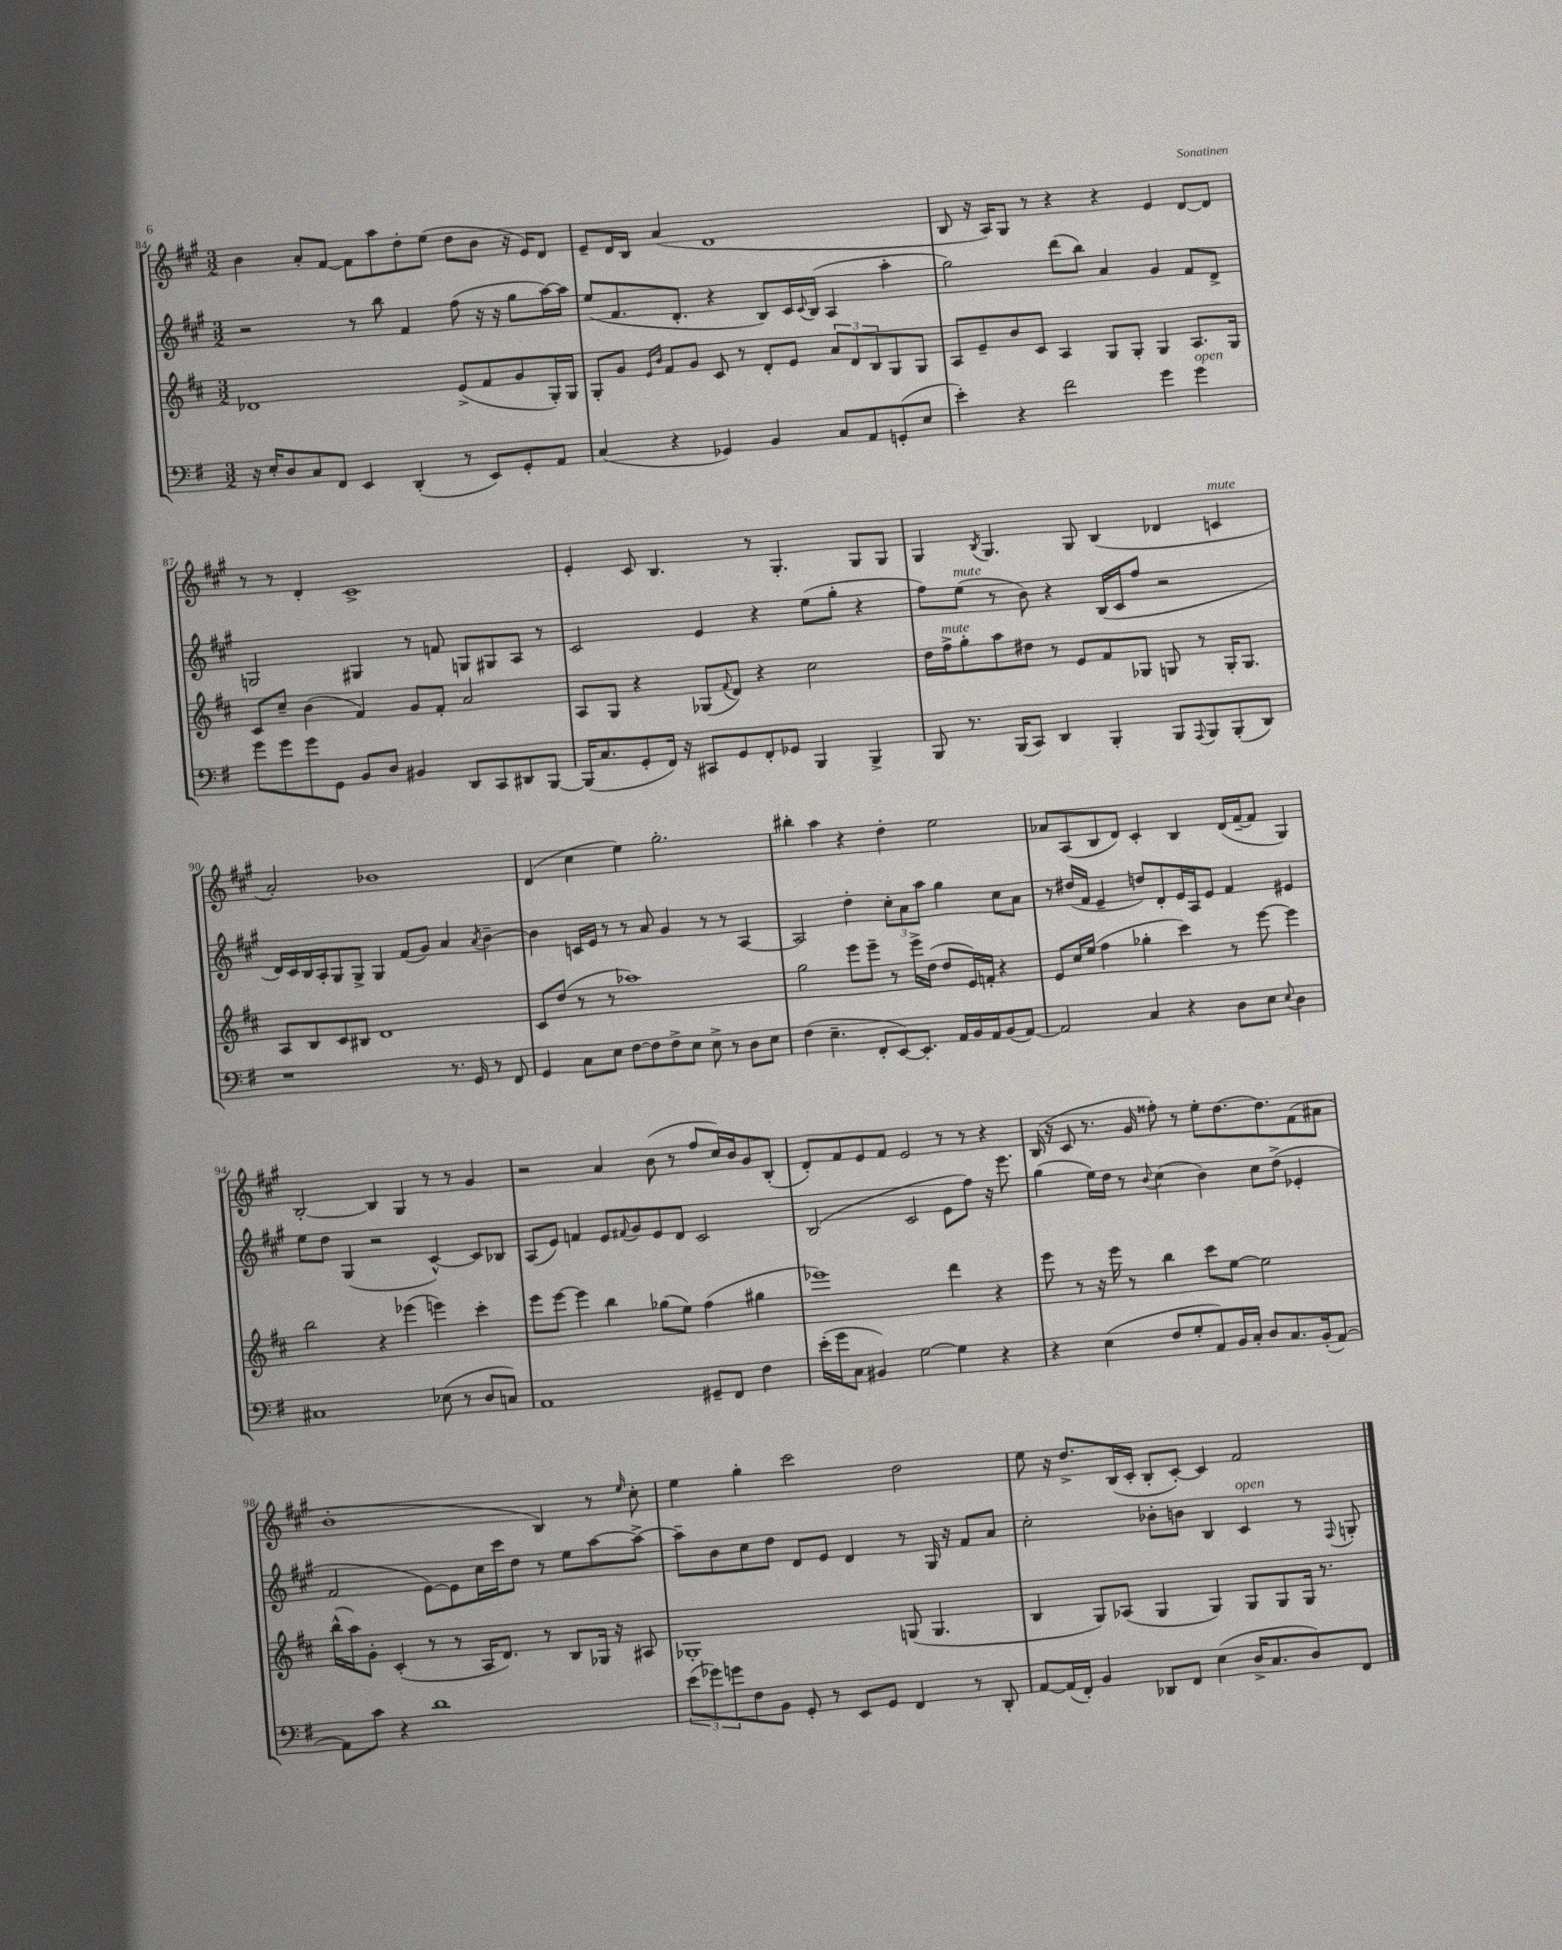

**kern	**kern	**kern	**kern
*staff4	*staff3	*staff2	*staff1
*clefF4	*clefG2	*clefG2	*clefG2
*k[f#]	*k[f#c#]	*k[f#c#g#]	*k[f#c#g#]
*M3/2	*M3/2	*M3/2	*M3/2
16r	1d-	2r	4b
16E'	.	.	.
8D	.	.	.
8C	.	.	8a'
8FF#	.	.	[8f#
4EE	.	8r	8f#]
.	.	8bb	8aa
(4DD'	.	4f#	8dd'
.	.	.	(8ee
8r	(8e^	(8ff#	8dd
8EE)	8f#	16r	8b
.	.	16r	.
8GG'	8g	8gg#	16r
.	.	.	16e)
8AA	16G')	[16aa)	8d
.	16G	16aa]	.
=	=	=	=
(4C	8G'	(8ee	8e~
.	8g	8.f#	16d
.	.	.	16B
.	16qqe	.	.
.	16qqb	.	.
4r	8f#	.	(4a
.	.	8.d'	.
.	8g	.	.
4GG-)	8c#	4r	1d
.	8r	.	.
4BB	8d'	8B)	.
.	8e	16c#	.
.	.	8qqc#	.
.	.	(16B	.
8C	12a	4A	.
.	12d	.	.
8AA	.	.	.
.	12B	.	.
(8GG'	8G	4aa'	.
8E	8G	.	.
=	=	=	=
4e')	8A	2gg#)	8B
.	8e~	.	16r
.	.	.	16A)
4r	8b	.	8G#
.	8c#	.	8r
2f#	4A	(8ddd	4r
.	.	8bb)	.
.	8G	4a	4r
.	8G'	.	.
4g	4G	4g#	4e
4g	8.A	8f#	[8d
.	.	8d^	8d]
.	16G	.	.
=	=	=	=
8g	8c#	2G	8r
8g	8cc#~	.	8r
8g	(4b	.	4d'
8GG	.	.	.
8BB	4f#)	4G#	1c#^
8D	.	.	.
4BB#	8g	8r	.
.	8f#'	8f	.
8DD	2a	8G	.
8CC	.	8G#	.
8DD#	.	8A	.
[8BBB	.	8r	.
=	=	=	=
(16BBB]	8A	2c#	4e'
8.C	.	.	.
.	8G	.	.
8GG'	4r	.	8c#
16FF#)	.	.	4.B
16r	.	.	.
8CC#	(8G-	4e	.
.	8qqf#	.	.
8GG	8d)	.	.
8FF#'	4r	4r	8r
8GG-	.	.	4.G#'
4BBB	2cc#	(8ee	.
.	.	8gg#'	.
4BBB^	.	4r	8G#
.	.	.	8G#
=	=	=	=
8BBB	16dd	8ff#)	4G#
.	16ff#^	.	.
8.r	8gg'	(8ee	.
.	.	.	8qB
.	8aa	8r	4.G#
(16BBB	.	.	.
8CC)	8dd#	8b)	.
4DD	8r	4r	.
.	8e	.	8G#
4BBB'	8f#	(16B	(4B
.	.	16c#	.
.	8G-	8ff#	.
8BBB	8G	2r	4d-
8qqAAA	.	.	.
8BBB	8r	.	.
(8BBB'	16G'	.	4c
.	8.G	.	.
8DD)	.	.	.
=	=	=	=
1r	8A	16d)	2a')
.	.	16c#	.
.	8B	16B	.
.	.	16A'	.
.	8c#	8G#	.
.	8B#	8G#^	.
.	1d	4G#	1b-
.	.	(8f#	.
.	.	8g#)	.
8.r	.	4a	.
16GG	.	.	.
.	.	8qa	.
8r	.	[4b~	.
8FF#	.	.	.
=	=	=	=
4GG	8c#	4b]	(4d
.	(8dd	.	.
8C	8r	16c	4cc#
.	.	16e	.
8E	8r	8r	.
[8F#	1aa-)	8r	4ee)
8F#]	.	8a	.
8F#^	.	4g#	2.gg#'
8E	.	.	.
8E^	.	8r	.
8r	.	8r	.
8D	.	[4A	.
8E	.	.	.
=	=	=	=
(4F#	2gg	2A]	4bb#'
4.E~	.	.	4aa
.	8eee	4dd'	4r
8FF#'	8eee~	.	.
[8EE)	8r	12cc#'	4dd'
.	.	12a	.
8.EE']	16eee^	.	.
.	.	12aa	.
.	(16dd	.	.
.	8dd	4gg#	2ee
16AA	.	.	.
16BB	16e)	.	.
16AA	16f'	.	.
(8BB	4r	8cc#	.
[8AA)	.	8a	.
=	=	=	=
2AA]	8e	8r	8a-
.	16cc#	(16dd#	(8A
.	(16ee	16f#	.
.	4ff#	4e~	8B
.	.	.	8d)
4C	4gg-'	8dd)	4c#'
.	.	8d'	.
4r	4ccc#)	16e	4B
.	.	16A	.
.	.	8e	.
8D	8r	4f#	(16d
.	.	.	[16f#~
8E	[8eee	.	8f#]
8qqE	.	.	.
4D	4eee]	4e#	4G#)
=	=	=	=
1C#	2bb	8ee	[2B'
.	.	8dd	.
.	.	(4G#	.
.	4r	2r	4B]
.	(4eee-	.	4G#
(8E-	4eee)	[4c#^^)	8r
8r	.	.	8r
8D	4ccc#'	8c#]	4g#
8C)	.	8B-	.
=	=	=	=
1AA	8eee	(8A	2r
.	[8eee	8e)	.
.	4eee]	4f	.
.	4bb	8e	4a
.	.	8qqf#	.
.	.	8g#	.
.	(8gg-	8e	(8b
.	8ee)	8d	8r
8GG#~	(4ff#	2c#	8ff#
8FF#	.	.	16cc#)
.	.	.	16b
4F#	4gg#	.	8g#
.	.	.	(8B'
=	=	=	=
(16e'	1eee-)	(2B	8d')
16g	.	.	.
8C	.	.	8f#
4BB#)	.	.	8e
.	.	.	8f#
[2G	.	2c#	2e
4G]	4ddd	8e	8r
.	.	8ff#)	8r
4r	4r	16r	4r
.	.	8.eee	.
=	=	=	=
4r	8eee	(4gg#	(16B
.	.	.	16r
.	8r	.	8c#
(4E	16r	16ee)	8.r
.	16eee	16dd	.
.	8r	8r	.
.	.	.	16g#
.	.	8qqb	.
8F#	4bb	(4cc#	8ff##')
8G'	.	.	8r
8AA)	8ccc#	4b)	8ee'
16BB	[8ee	.	[8.dd
16C'	.	.	.
8D	2ee]	8cc#	.
.	.	.	8.dd]
8.C	.	(8dd^	.
.	.	4e-'	(8f#
(16BB'	.	.	.
[8AA)	.	.	8a#
=	=	=	=
8AA]	(16bb^^	2f#	1b'
.	16aa)	.	.
8c	8g'	.	.
4r	(4c#'	.	.
1d	8r	[8e)	.
.	8r	8e]	.
.	16A	16cc#	.
.	8.d)	16ccc#	.
.	.	8dd	.
.	8r	8r	4B)
.	8B	8ee	.
.	16G-	[8aa	8r
.	16r	.	.
.	.	.	16qqee
.	8A#	8aa^_	8cc#'
=	=	=	=
(12e	1G-'	8aa~]	4ee
12g-)	.	.	.
.	.	8b	.
12g	.	.	.
8F#	.	8cc#	4gg#'
8BB	.	8dd	.
8GG'	.	8d	2ccc#
8r	.	8e	.
8EE	.	4d	.
8GG	.	.	.
4FF#	(8G	8r	2dd
.	4.G	16G#	.
.	.	16r	.
8r	.	8f#	.
8DD'	.	8a	.
=	=	=	=
[8AA	4B	2cc#'	8ee
(16AA]	.	.	16r
16FF#')	.	.	8.dd^
4BB	8G)	.	.
.	(8A-	.	(16B
.	.	.	16c#'
8DD-	4G	8b-'	8B'
8FF#	.	8b	[8c#')
(4E	4G)	4B	4c#]
16D^	8G	4c#	2f#
8.C	.	.	.
.	8G	.	.
8D)	16G	8r	.
.	8.r	.	.
.	.	8qqF#	.
8FF#	.	8G'	.
==	==	==	==
*-	*-	*-	*-
